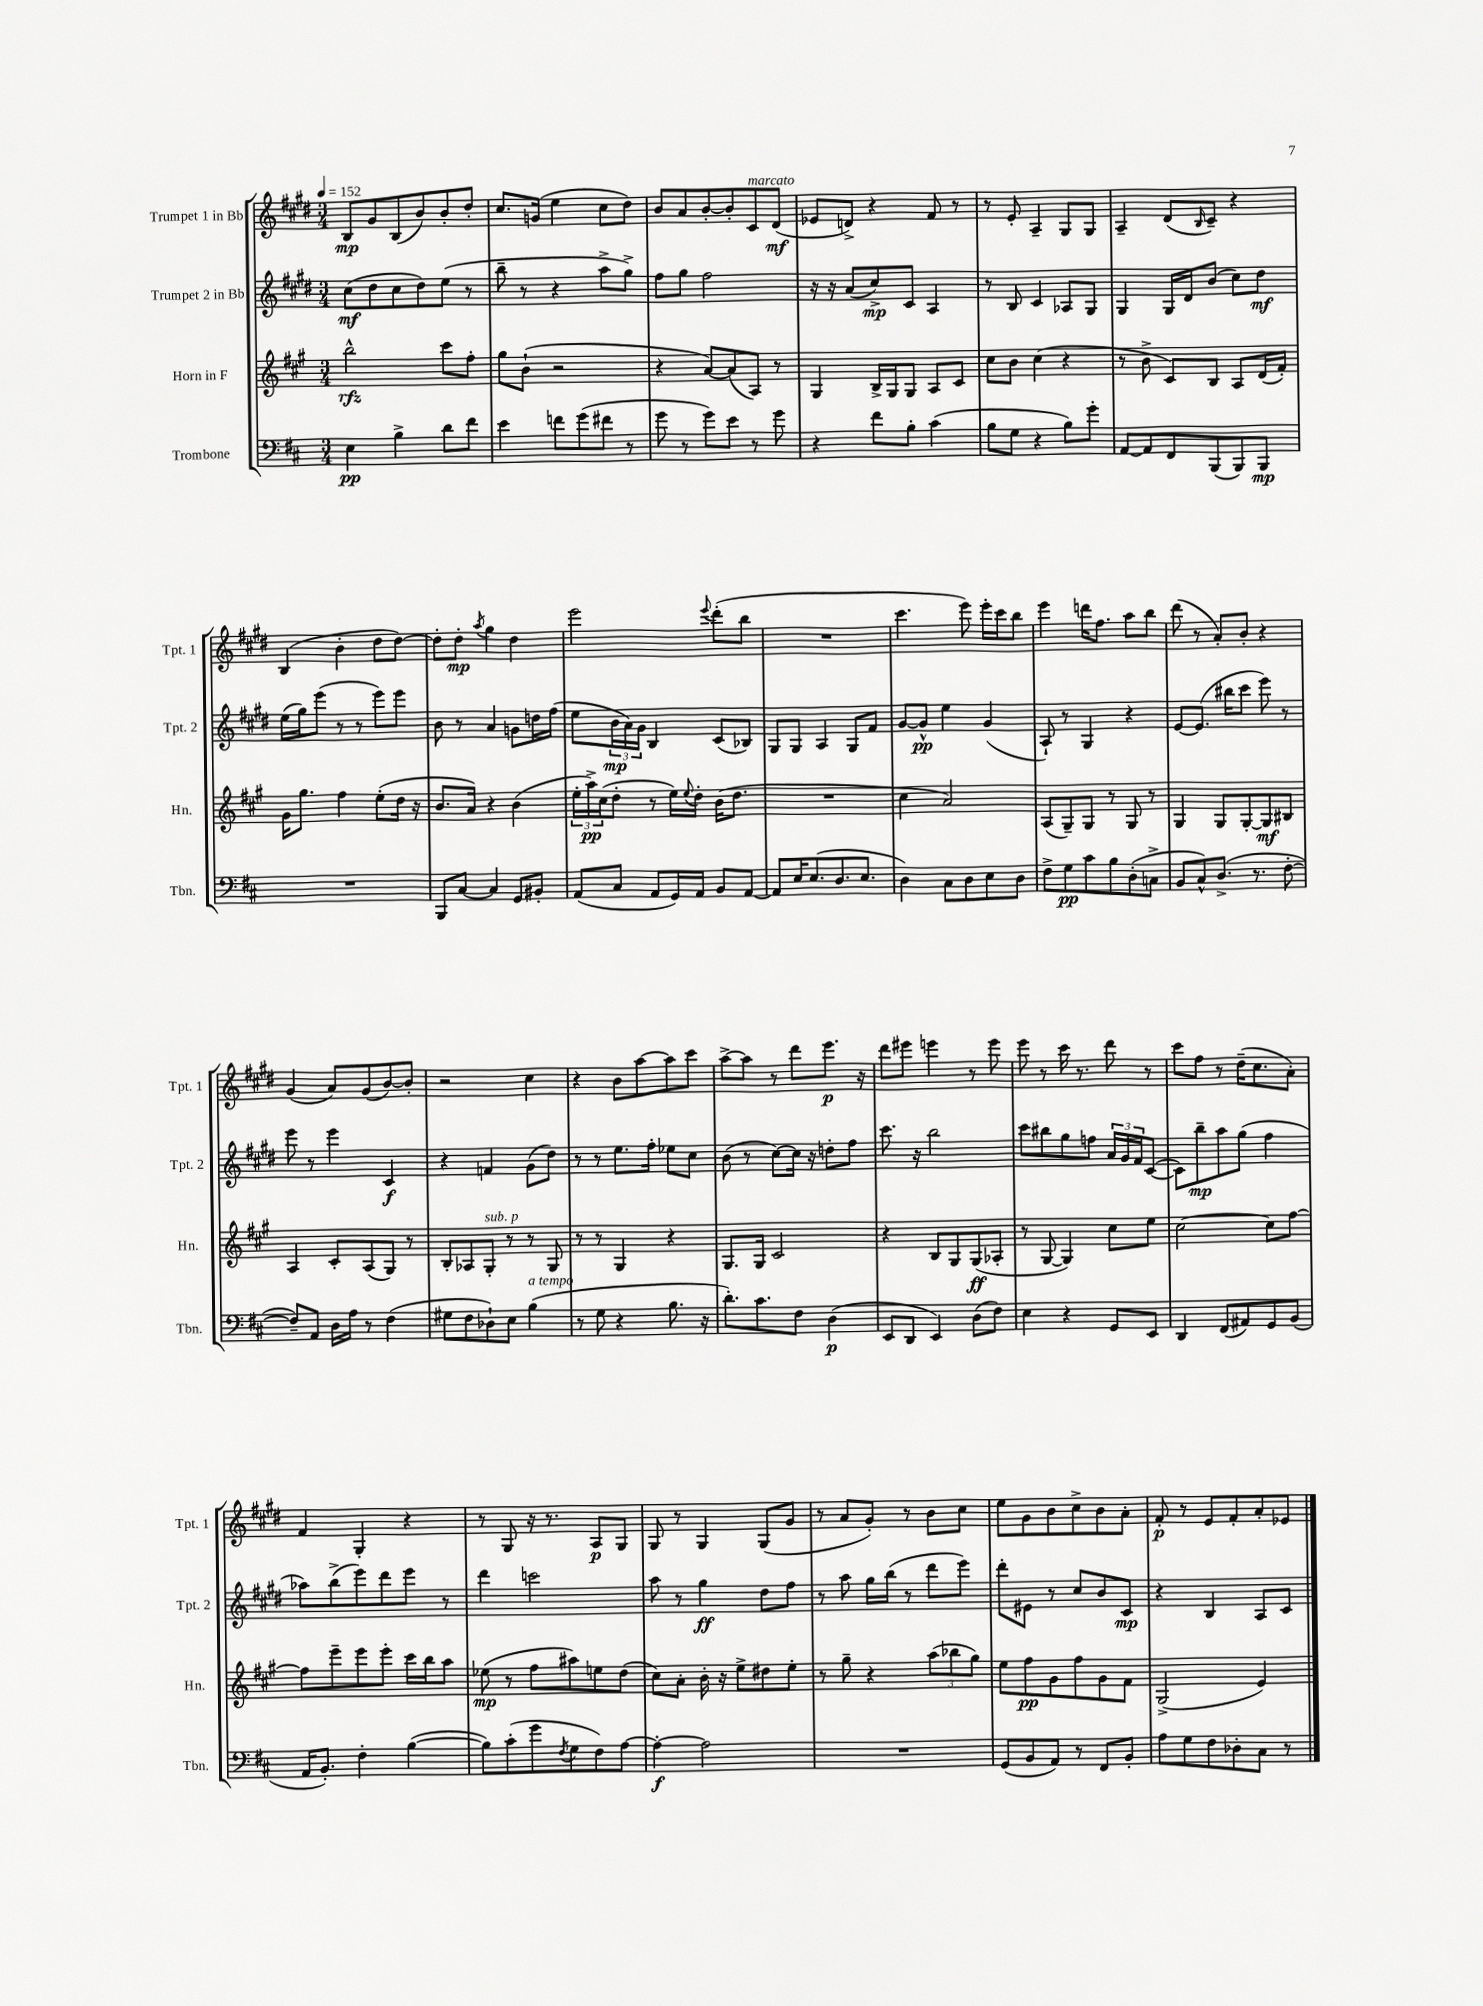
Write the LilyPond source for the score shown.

<<
\new StaffGroup <<
\new Staff = "s0" \with { instrumentName = "Trumpet 1 in Bb" shortInstrumentName = "Tpt. 1" } {
    \clef treble \key e \major \numericTimeSignature \time 3/4 \tempo 4 = 152
    b8\mp gis'8 b8( b'8) b'8-. dis''8-. |
    cis''8. g'16( e''4 cis''8 dis''8) |
    b'8 a'8 b'8~-. b'8-. cis'8^\markup { \italic "marcato" } dis'8\mf( |
    ees'8 d'8->) r4 fis'8 r8 |
    r8 e'8-. a4-- gis8 gis8 |
    a4-- dis'8( \grace { b16 } cis'8--) r4 |
    b4( b'4-. dis''8 dis''8~) |
    dis''8-. dis''8-.\mp \acciaccatura { a''8 } gis''4 dis''4 |
    e'''2 \appoggiatura { e'''8 } dis'''8-.( b''8 |
    R2. |
    cis'''4. e'''8) e'''16-. cis'''16 b''8 |
    e'''4 d'''16 fis''8. a''8 b''8 |
    dis'''8( r8 a'8-.) b'8-. r4 |
    gis'4( a'8) gis'8( b'8~) b'8-. |
    r2 cis''4 |
    r4 b'8 a''8~ a''8 cis'''8 |
    a''8~-> a''8 r8 dis'''8 e'''8.\p r16 |
    dis'''8 eis'''8 e'''4 r8 e'''8 |
    e'''8 r8 cis'''16 r8. dis'''8 r8 |
    cis'''8 fis''8 r8 dis''16--( cis''8. a'8-.) |
    fis'4 gis4-. r4 |
    r8 gis8 r16 r8. a8\p gis8 |
    gis8 r8 gis4 gis8( gis'8 |
    r8 a'8 gis'8-.) r8 b'8 cis''8 |
    e''8 gis'8 b'8 cis''8-> b'8 a'8-. |
    fis'8-.\p r8 e'8 fis'8-. a'8-. ees'8 \bar "|." |
}
\new Staff = "s1" \with { instrumentName = "Trumpet 2 in Bb" shortInstrumentName = "Tpt. 2" } {
    \clef treble \key e \major \numericTimeSignature \time 3/4
    cis''8\mf( dis''8 cis''8 dis''8) e''8( r8 |
    b''8-- r8 r4 a''8-> gis''8->) |
    fis''8 gis''8 fis''2 |
    r16 r16 a'8( cis''8->\mp) cis'8 a4 |
    r8 b8 cis'4 aes8 gis8 |
    gis4 gis16 dis'16 b'8( cis''8) dis''8\mf |
    e''16( gis''16) e'''8( r8 r8 e'''8) e'''8 |
    b'8 r8 a'4 g'8 d''16 fis''16( |
    e''8 \tuplet 3/2 { b'16\mp a'16) gis'16 } b4 cis'8( bes8) |
    gis8 gis8 a4 gis8 fis'8 |
    gis'8~ gis'8-^\pp e''4 gis'4( |
    a8-!) r8 gis4 r4 |
    e'8~ e'8.( bis''16 cis'''8 e'''8) r8 |
    e'''8 r8 e'''4 cis'4\f |
    r4 f'4 gis'8( dis''8) |
    r8 r8 e''8. fis''16-. ees''8 cis''8 |
    b'8( r8 cis''8~) cis''16 r16 d''8-. fis''8 |
    cis'''8. r16 b''2 |
    cis'''8 bis''8 gis''8 f''8 \tuplet 3/2 { a'16 gis'16 fis'16 } cis'8~( |
    cis'8) b''8--\mp a''8 gis''8( fis''4 |
    aes''8) b''8->( e'''8) dis'''8 e'''8 r8 |
    dis'''4 c'''2 |
    a''8 r8 gis''4\ff dis''8 fis''8 |
    r8 a''8 gis''16 b''16( r8 dis'''8 e'''8) |
    dis'''8-. eis'8 r8 cis''8 b'8 cis'8\mp |
    r4 b4 a8 cis'8 \bar "|." |
}
\new Staff = "s2" \with { instrumentName = "Horn in F" shortInstrumentName = "Hn." } {
    \clef treble \key a \major \numericTimeSignature \time 3/4
    b''2-^\rfz cis'''8 fis''8-. |
    gis''8 b'8-!( r2 |
    r4 a'8~) a'8( a8) r8 |
    gis4 b16-> gis16 gis8 a8 cis'8 |
    cis''8 b'8 cis''4( r4 |
    r8 b'8-> cis'8) b8 a8 d'16( fis'16-.) |
    gis'16 gis''8. fis''4 e''8-.( d''16 r16 |
    b'8. a'16) r4 b'4( |
    \tuplet 3/2 { e''16-. a''16->\pp) cis''16( } d''8-. r8 e''16) \appoggiatura { e''8 } d''16-. b'16( d''8. |
    R2. |
    cis''4 a'2) |
    a8( gis8--) gis8 r8 gis8 r8 |
    gis4 gis8 gis8~-. gis8\mf bis8 |
    a4 cis'8-. a8( gis8) r8 |
    b8-. aes8 gis8-.^\markup { \italic "sub. p" } r8 r8 gis8 |
    r8 r8 gis4 r4 |
    gis8. gis16 cis'2 |
    r4 b8 gis8 gis8\ff( aes8-. |
    r8 gis8~ gis4) cis''8 e''8 |
    cis''2~ cis''8 fis''8~ |
    fis''8 e'''8-- e'''8 e'''8-. cis'''16 b''16 a''8 |
    ees''8\mp( r8 fis''8 ais''8) e''8 d''8( |
    cis''8) a'8-. b'16-. r16 e''8-> dis''8 e''8-. |
    r8 gis''8-- r4 \tuplet 3/2 { a''8( bes''8 gis''8) } |
    e''8 fis''8\pp gis'8 fis''8 gis'8 fis'8 |
    gis2->( e'4) \bar "|." |
}
\new Staff = "s3" \with { instrumentName = "Trombone" shortInstrumentName = "Tbn." } {
    \clef bass \key d \major \numericTimeSignature \time 3/4
    e4\pp b4-> d'8 fis'8 |
    e'4 f'8 g'8( fis'8 r8 |
    g'8 r8 g'8) e'8 r8 g'8 |
    r4 fis'8 b8-. cis'4( |
    b8 g8 r4 b8) g'8-. |
    a,8~ a,8 fis,8 b,,8( b,,8) b,,8\mp |
    R2. |
    b,,8 cis8~ cis4 g,8 bis,8-. |
    a,8( cis8 a,8 g,16) a,16 b,8 a,8~ |
    a,8 e16 e8.( d8. e8. |
    d4) cis8 d8 e8 d8 |
    fis8-> g8\pp cis'8 b8 d8-.( c8-> |
    b,8 cis8-^) d8.->( r8. fis8~-. |
    fis8--) a,8 d16 a16 r8 fis4( |
    gis8 fis8 des8-!) e8 b4^\markup { \italic "a tempo" }( |
    r8 g8 r4 b8. r16 |
    d'8.-.) cis'8. fis8 d4\p( |
    e,8 d,8 e,4) d8( fis8) |
    e4 r4 g,8 e,8 |
    d,4 fis,8( ais,8) g,8 b,8( |
    a,16 b,8.-.) fis4-. b4~( |
    b8) cis'8-.( g'8 \acciaccatura { fis8 } g8 fis8) a8~ |
    a4~-.\f a2 |
    R2. |
    g,8( b,8 a,8) r8 fis,8 b,8-. |
    a8 g8 fis8 des8-. cis8 r8 \bar "|." |
}
>>
>>
\layout { \context { \Score \remove "Bar_number_engraver" } }
